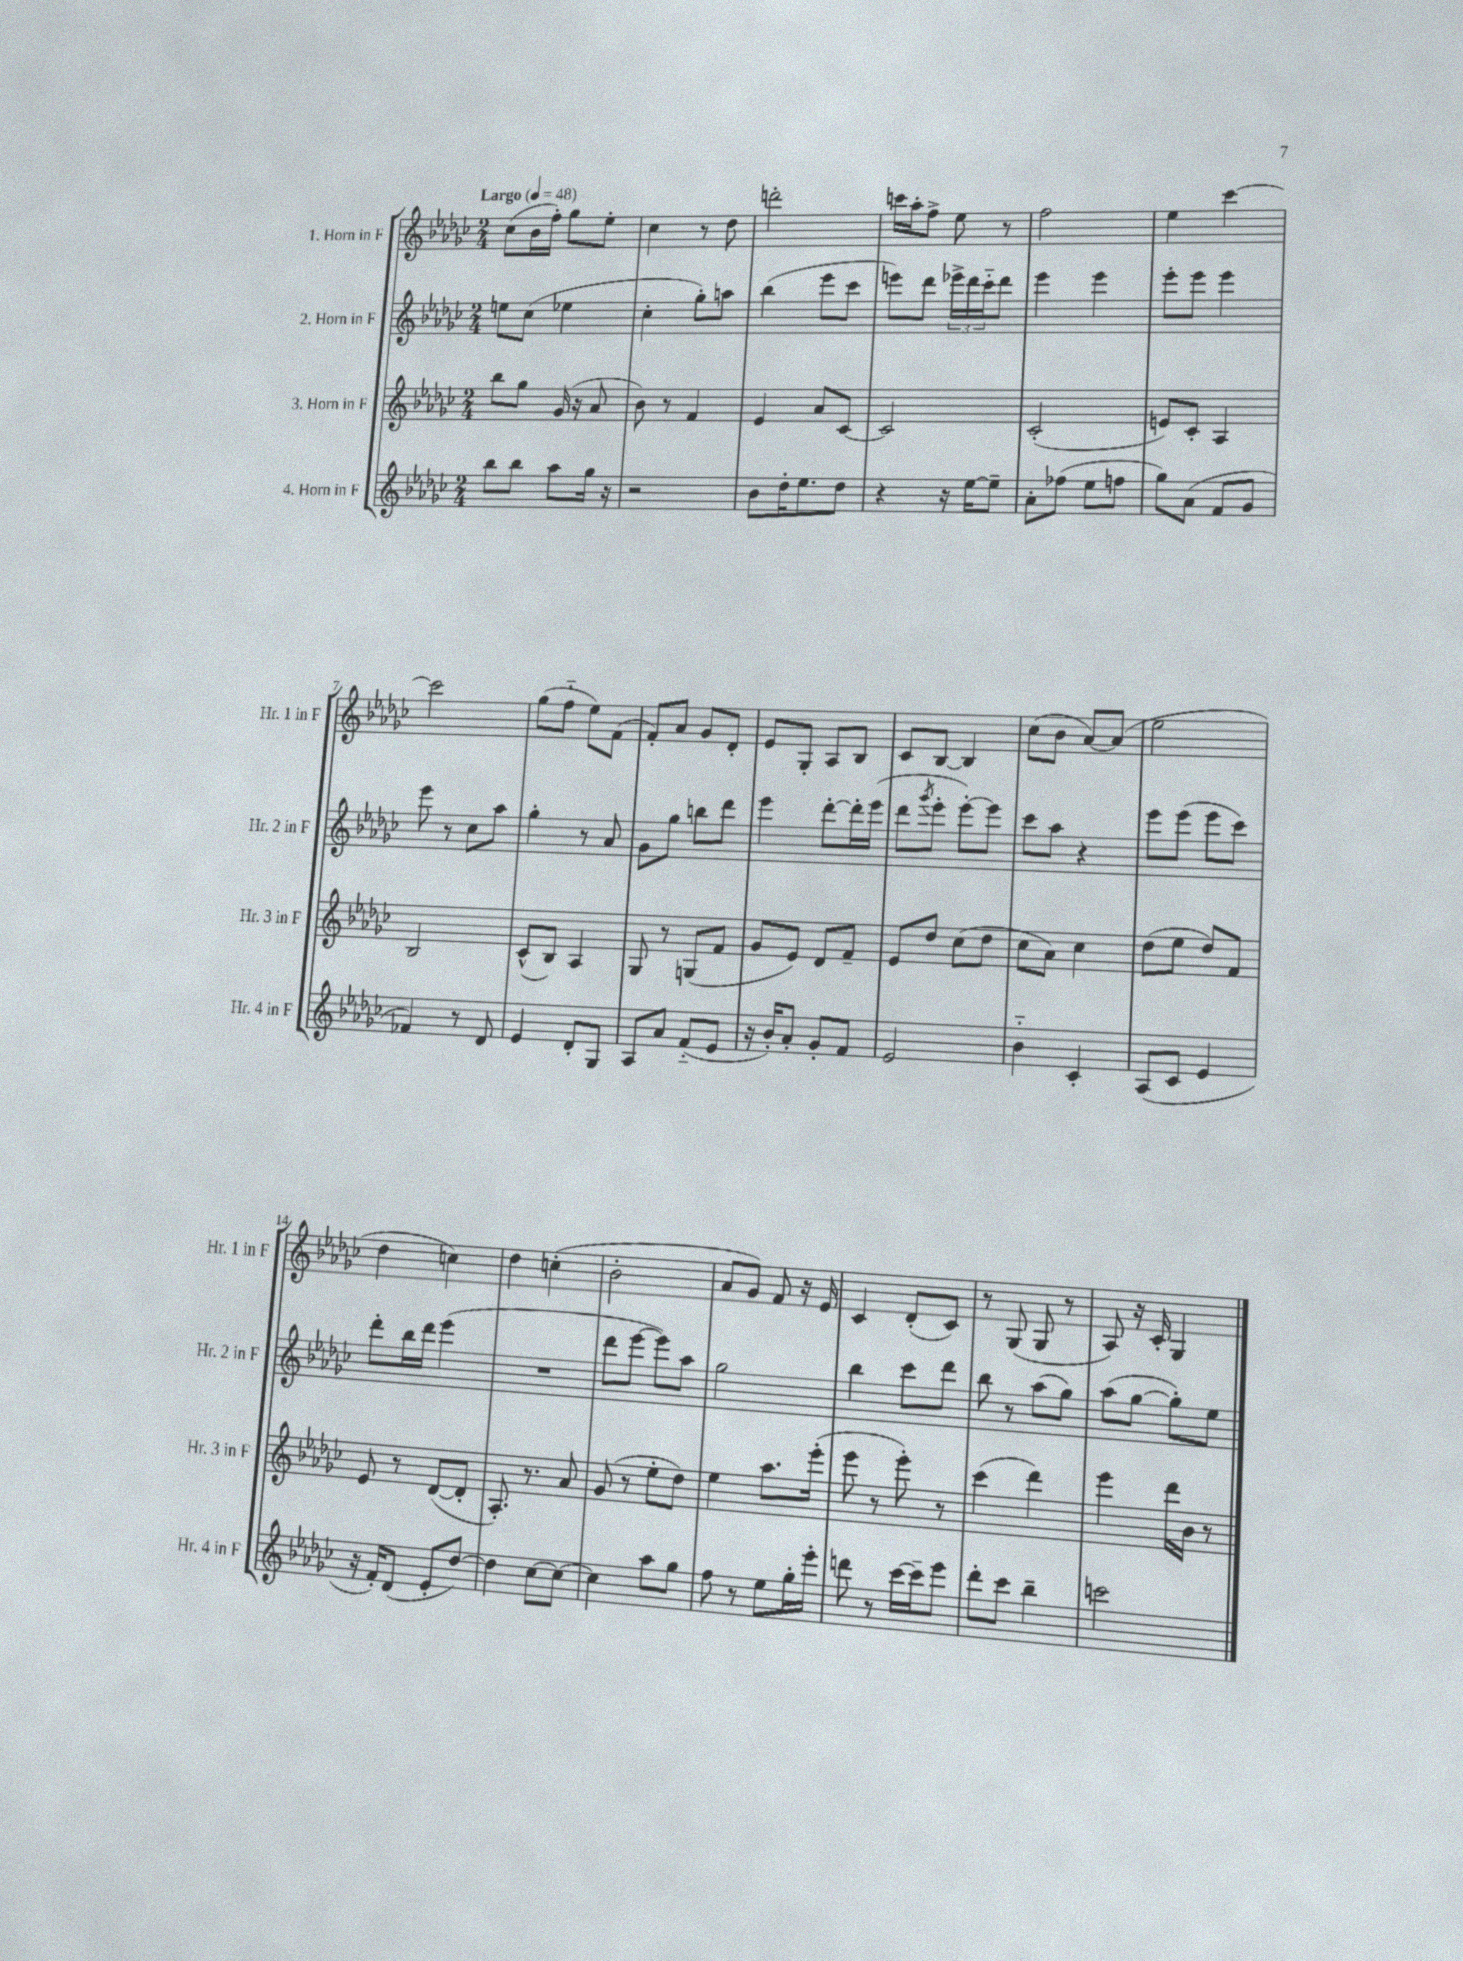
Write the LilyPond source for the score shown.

<<
\new StaffGroup <<
\new Staff = "s0" \with { instrumentName = "1. Horn in F" shortInstrumentName = "Hr. 1 in F" } {
    \clef treble \key ges \major \numericTimeSignature \time 2/4 \tempo "Largo" 4 = 48
    ces''8( bes'16 f''16-.) ges''8 ees''8-. |
    ces''4 r8 des''8 |
    d'''2-. |
    c'''16 aes''16-. f''8-> ees''8 r8 |
    f''2 |
    ees''4 ces'''4~ |
    ces'''2 |
    ges''8( f''8-_ ees''8) f'8( |
    f'8-.) aes'8 ges'8 des'8-. |
    ees'8 ges8-. aes8 bes8 |
    ces'8 bes8~ bes4 |
    ces''8( bes'8 aes'8~) aes'8( |
    ees''2 |
    des''4 c''4) |
    des''4 c''4-.( |
    bes'2-. |
    aes'8 ges'8) f'8 r16 ees'16 |
    ces'4 des'8-.( ces'8) |
    r8 ges8( ges8 r8 |
    aes8) r16 ces'16-. ges4 \bar "|." |
}
\new Staff = "s1" \with { instrumentName = "2. Horn in F" shortInstrumentName = "Hr. 2 in F" } {
    \clef treble \key ges \major \numericTimeSignature \time 2/4
    e''8 ces''8( ees''4 |
    ces''4-. ges''8-.) a''8 |
    bes''4( ees'''8 ces'''8 |
    e'''8) des'''8 \tuplet 3/2 { ees'''16-> des'''16 ces'''16-_ } des'''8 |
    ees'''4 ees'''4 |
    ees'''8-. ees'''8 ees'''4 |
    ees'''8 r8 ces''8 aes''8 |
    ges''4-. r8 aes'8 |
    ges'8 ges''8 b''8 des'''8 |
    ees'''4 des'''8~-. des'''16-. ees'''16( |
    des'''8 \acciaccatura { ges'''8 } ees'''8-. ees'''8~-.) ees'''8 |
    ces'''8 aes''8 r4 |
    ees'''8 ees'''8( ees'''8 ces'''8) |
    des'''8-. bes''16 des'''16 ees'''4( |
    R2 |
    des'''8 ees'''8~ ees'''8) aes''8 |
    ges''2 |
    bes''4 ces'''8 des'''8 |
    bes''8 r8 aes''8( ges''8) |
    aes''8( ges''8~ ges''8-.) ees''8 \bar "|." |
}
\new Staff = "s2" \with { instrumentName = "3. Horn in F" shortInstrumentName = "Hr. 3 in F" } {
    \clef treble \key ges \major \numericTimeSignature \time 2/4
    bes''8 ges''8 ges'16( r16 aes'8 |
    bes'8) r8 f'4 |
    ees'4 aes'8 ces'8~ |
    ces'2 |
    ces'2-.( |
    e'8) ces'8-. aes4 |
    bes2 |
    ces'8-^( bes8) aes4 |
    ges8 r8 g8( f'8 |
    ges'8 ees'8) des'8 f'8-- |
    ees'8 des''8 ces''8( des''8 |
    ces''8 aes'8) ces''4 |
    des''8( ees''8 des''8) f'8 |
    ees'8 r8 des'8~( des'8-. |
    aes8.-.) r8. aes'8 |
    ges'8( r8 ees''8-. des''8) |
    ees''4 aes''8. ees'''16-.( |
    ees'''8 r8 ees'''8-.) r8 |
    ces'''4( des'''4) |
    ees'''4 des'''16 bes'16 r8 \bar "|." |
}
\new Staff = "s3" \with { instrumentName = "4. Horn in F" shortInstrumentName = "Hr. 4 in F" } {
    \clef treble \key ges \major \numericTimeSignature \time 2/4
    bes''8 bes''8 aes''8 ges''16 r16 |
    r2 |
    bes'8 des''16-. ees''8. des''8 |
    r4 r16 ees''16~ ees''8-- |
    aes'8-. fes''8( ees''8 f''8 |
    ges''8) aes'8( f'8 ges'8 |
    fes'4) r8 des'8 |
    ees'4 des'8-. ges8 |
    aes8 aes'8 f'8-_( ees'8 |
    r16 bes'16-.) aes'8-. ges'8-. f'8 |
    ees'2 |
    bes'4-_ ces'4-. |
    aes8( ces'8 ees'4 |
    r16 f'16-.) des'8( ees'8-. des''8~) |
    des''4 ces''8~ ces''8~ |
    ces''4 aes''8 ges''8 |
    f''8 r8 ees''8 ges''16-. ees'''16-. |
    d'''8 r8 ces'''16~ ces'''16-- ees'''8 |
    des'''8-. ces'''8 bes''4-- |
    c'''2 \bar "|." |
}
>>
>>
